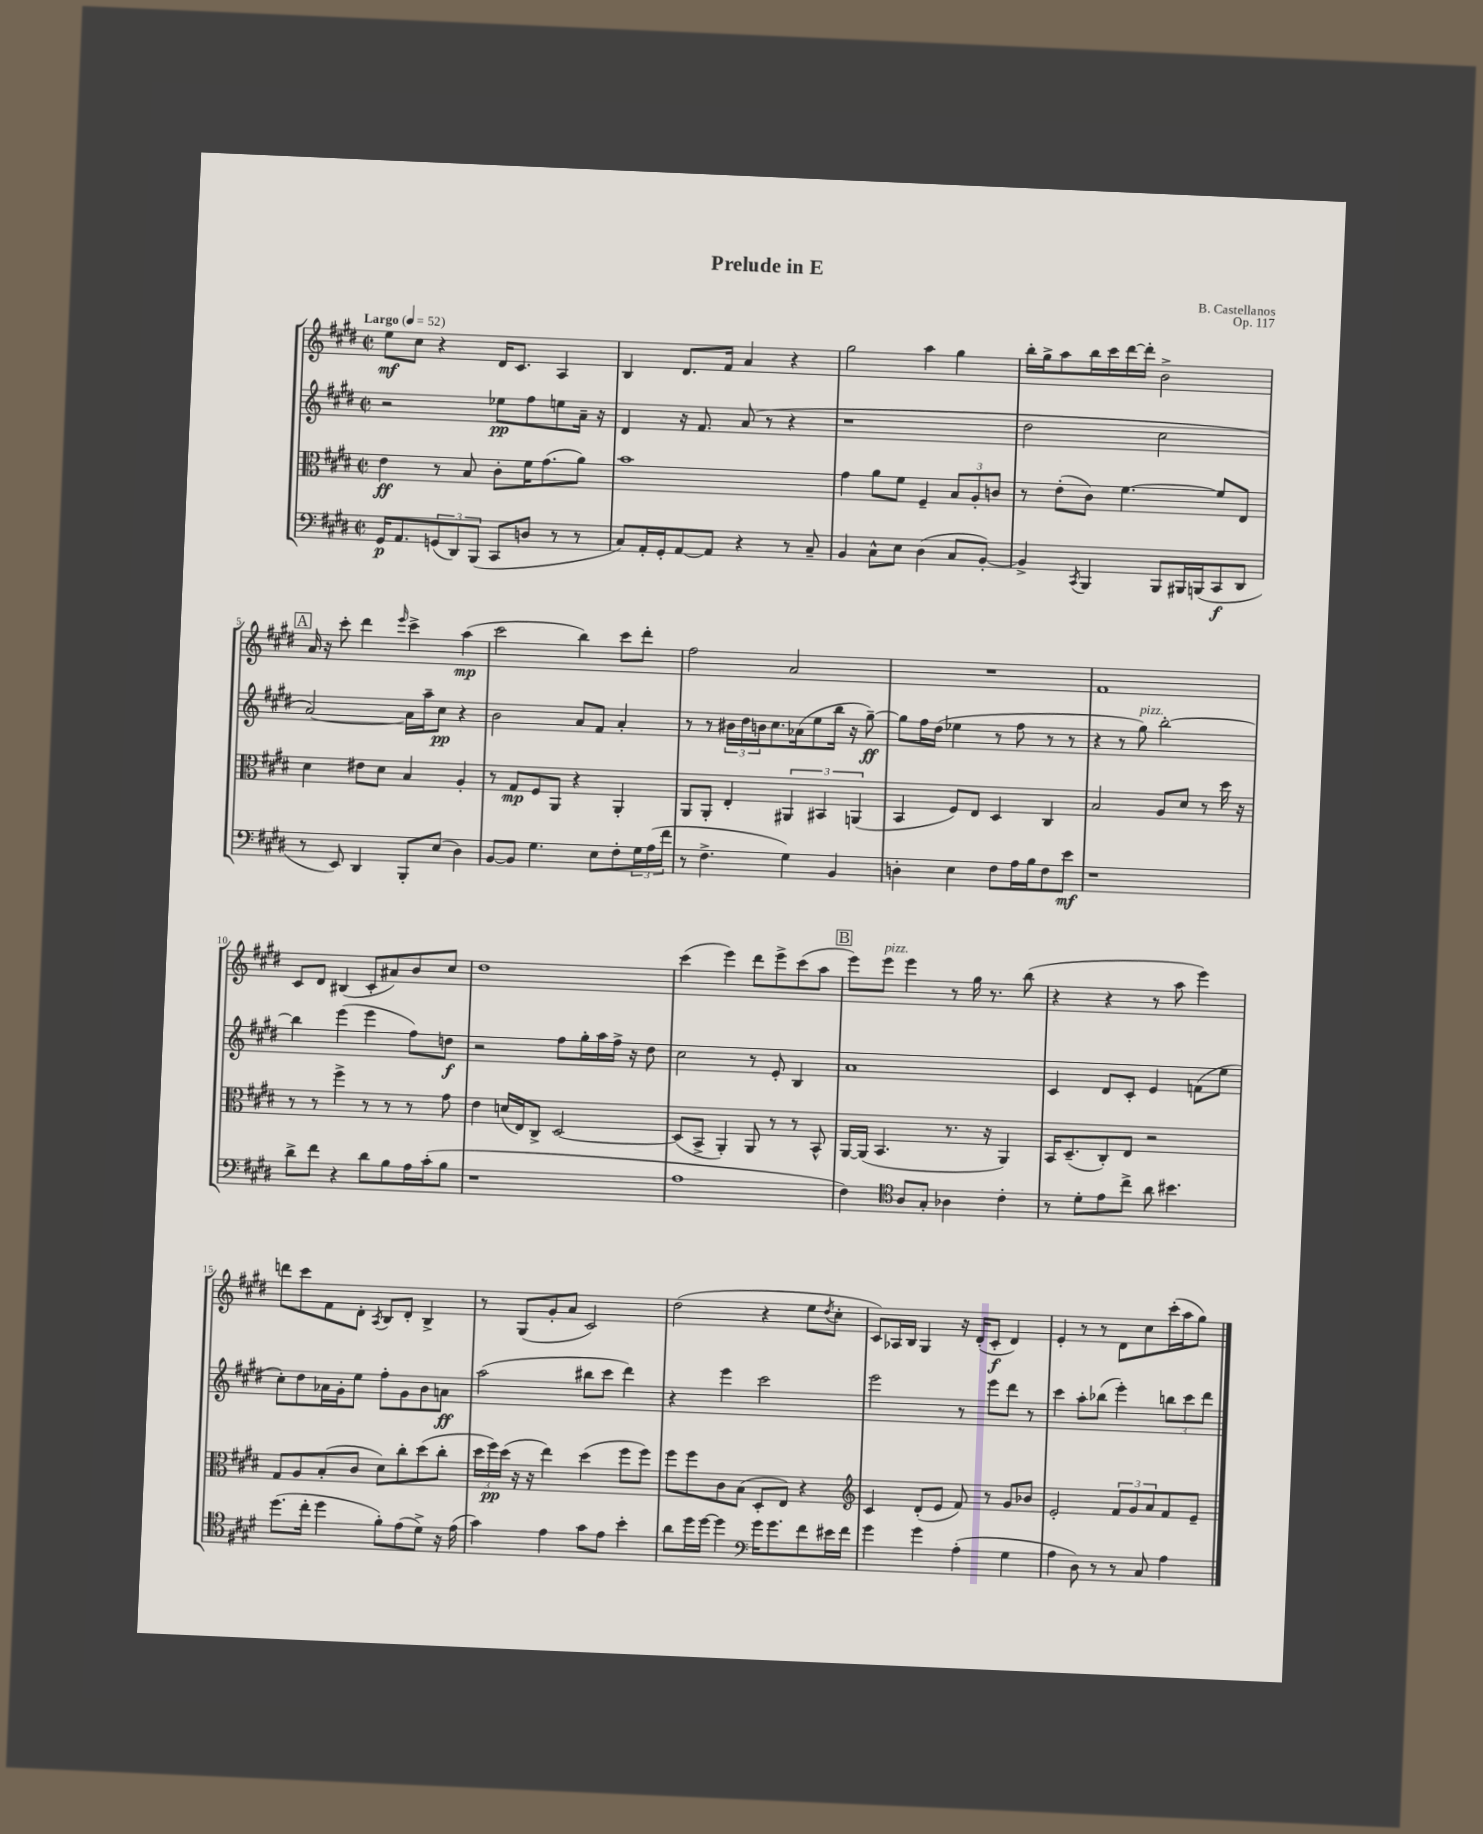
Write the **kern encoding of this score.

**kern	**kern	**kern	**kern
*staff4	*staff3	*staff2	*staff1
*clefF4	*clefC3	*clefG2	*clefG2
*k[f#c#g#d#]	*k[f#c#g#d#]	*k[f#c#g#d#]	*k[f#c#g#d#]
*M2/2	*M2/2	*M2/2	*M2/2
*met(c|)	*met(c|)	*met(c|)	*met(c|)
*MM52	*MM52	*MM52	*MM52
16GG#	4e	2r	8ee
8.AA	.	.	.
.	.	.	8cc#
(12GG	8r	.	4r
12DD#)	.	.	.
.	8B	.	.
(12BBB	.	.	.
8CC#	8c#'	8ee-	16d#
.	.	.	8.c#
8D	16f#	8ff#	.
.	(8.g#	.	.
8r	.	8ee	4A
8r	8a)	16a~	.
.	.	16r	.
=	=	=	=
8C#)	1b	4d#	4B
16AA'	.	.	.
16GG#'	.	.	.
[8AA	.	16r	8.d#
.	.	8.f#	.
8AA]	.	.	.
.	.	.	16f#
4r	.	(8a	4a
.	.	8r	.
8r	.	4r	4r
8C#~	.	.	.
=	=	=	=
4BB	4g#	1r	2gg#
8C#^^	8a	.	.
8E	8f#	.	.
(4D#	4F#~	.	4aa
8C#	12B	.	4gg#
.	12A'	.	.
[8BB')	.	.	.
.	12c	.	.
=	=	=	=
4BB^]	8r	2dd#	16bb'
.	.	.	16gg#^
.	(8e'	.	8aa
8qCC#	.	.	.
4BBB	8c#)	.	16bb
.	.	.	16ccc#
.	[4.f#	.	[16ddd#
.	.	.	16ddd#']
8BBB	.	2cc#	2b^
16BBB#	.	.	.
(16BBB	.	.	.
8CC#	8f#]	.	.
8DD#	8E	.	.
=	=	=	=
8r	4d#	[2a)	16a
.	.	.	16r
8EE)	.	.	8ccc#'
4DD#	8e#	.	4ddd#
.	8d#	.	.
.	.	.	16qqeee
8BBB'	4B	16a]	4ccc#^
.	.	16aa~	.
(8E	.	8cc#	.
4D#)	4A'	4r	(4aa
=	=	=	=
[8BB	8r	2b	2ccc#
8BB]	8G#	.	.
4.G#	8F#	.	.
.	8AA	.	.
.	4r	8a	4bb)
8E	.	8f#	.
8F#'	4AA'	4a'	8ccc#
24G#	.	.	8ddd#'
(24A	.	.	.
24f#	.	.	.
=	=	=	=
8r	8AA	8r	2ff#
4.F#^	8AA'	8r	.
.	4E'	24b#	.
.	.	24dd#	.
.	.	24b	.
.	.	8.cc#	.
4G#)	6AA#	.	2a
.	.	(16a-	.
.	.	8ee	.
.	6BB#	.	.
4BB	.	16bb	.
.	.	16r	.
.	(6AA	.	.
.	.	[8gg#~)	.
=	=	=	=
4D'	4BB	8gg#]	1r
.	.	16ff#	.
.	.	(16dd#	.
4E	8F#)	4ee-	.
.	8E	.	.
8F#	4D#	8r	.
16A	.	8ff#	.
16B	.	.	.
8F#	4C#	8r	.
8e	.	8r	.
=	=	=	=
1r	2B	4r	1f#
.	.	8r	.
.	.	8gg#)	.
.	8A	[2bb'	.
.	8d#	.	.
.	8r	.	.
.	16dd#	.	.
.	16r	.	.
=	=	=	=
8d#^	8r	4bb]	8c#
8f#	8r	.	8d#
4r	4ff#^	(4eee	(4B#
8d#	8r	4eee	8c#'
8B	8r	.	8a#)
16A	8r	8ff#)	8b
(16c#'	.	.	.
8B	8g#	8dd	8cc#
=	=	=	=
1r	4e	2r	1dd#
.	(16d	.	.
.	16E)	.	.
.	8C#^	.	.
.	[2D#	8ff#	.
.	.	16gg#'	.
.	.	16aa	.
.	.	16ff#^	.
.	.	16r	.
.	.	8dd#	.
=	=	=	=
1A	(8D#]	2cc#	(4ccc#
.	8BB^	.	.
.	4AA')	.	4eee)
.	8AA	8r	8ddd#
.	8r	8e'	8eee^
.	8r	4B	(8ccc#
.	8BB^^	.	8aa
=	=	=	=
4F#)	[16AA	1a	8eee)
.	(16AA]	.	.
.	4.BB	.	8eee
*clefC4	*	*	*
8A	.	.	4eee
8G#'	.	.	.
4A-	8.r	.	8r
.	.	.	16gg#
.	16r	.	8.r
4c#'	4AA)	.	.
.	.	.	(8bb
=	=	=	=
8r	16BB	4c#	4r
.	(8.D#~	.	.
8d#'	.	.	.
8e	8C#')	8d#	4r
8cc#^	8E	8c#'	.
8a	2r	4e	8r
4.b#	.	.	8aa
.	.	(8f	4eee)
.	.	8ee	.
=	=	=	=
(8.dd#	8G#	8cc#')	8ddd
.	8A	8dd#	8ccc#
16cc#'	.	.	.
4dd#	(8B'	16a-	8f#
.	.	16g#'	.
.	8c#	8ee	8d#'
.	.	.	8qA
8f#')	8d#)	8ff#'	8B
(8e	8cc#'	8g#	8d#'
8d#^)	(8dd#	8b	4B^
16r	8cc#'	8a	.
(16e	.	.	.
=	=	=	=
4g#)	24dd#	(2aa	8r
.	24ff#)	.	.
.	(24dd#	.	.
.	16r	.	(8G#
.	16r	.	.
4e	4ee)	.	8g#'
.	.	.	8a
8g#	(4dd#	8bb#	2c#)
8e	.	8ccc#	.
4b'	8ff#	4ddd#)	.
.	8ff#)	.	.
=	=	=	=
8a	8ff#	4r	(2dd#
16dd#	8ff#	.	.
[16dd#	.	.	.
4dd#]	8c#	4eee	.
.	(8B	.	.
*clefF4	*	*	*
16g#	8D#'	2ccc#	4r
8.g#	.	.	.
.	8E)	.	.
8f#	4r	.	8ee
.	.	.	8qdd#
16e#	.	.	8cc#'
16f#	.	.	.
=	=	=	=
*	*clefG2	*	*
4g#	4c#	2eee	8c#)
.	.	.	16A-
.	.	.	16B
4g#	(8d#'	.	4G#
.	8e	.	.
(4A'	8f#)	8r	16r
.	.	.	(16d#'
.	8r	8eee	8c#'
4G#	8g#	8ddd#	4d#)
.	8b-	8r	.
=	=	=	=
4A	2e'	4ccc#	4e'
8D#)	.	8aa'	8r
8r	.	(8bb-	8r
8r	12f#	4eee')	8d#
.	12g#	.	.
8C#	.	.	8cc#
.	12a	.	.
4A	8f#	12bb	(16ccc#'
.	.	.	16aa
.	.	12ccc#	.
.	8e~	.	8gg#)
.	.	12ddd#	.
==	==	==	==
*-	*-	*-	*-
